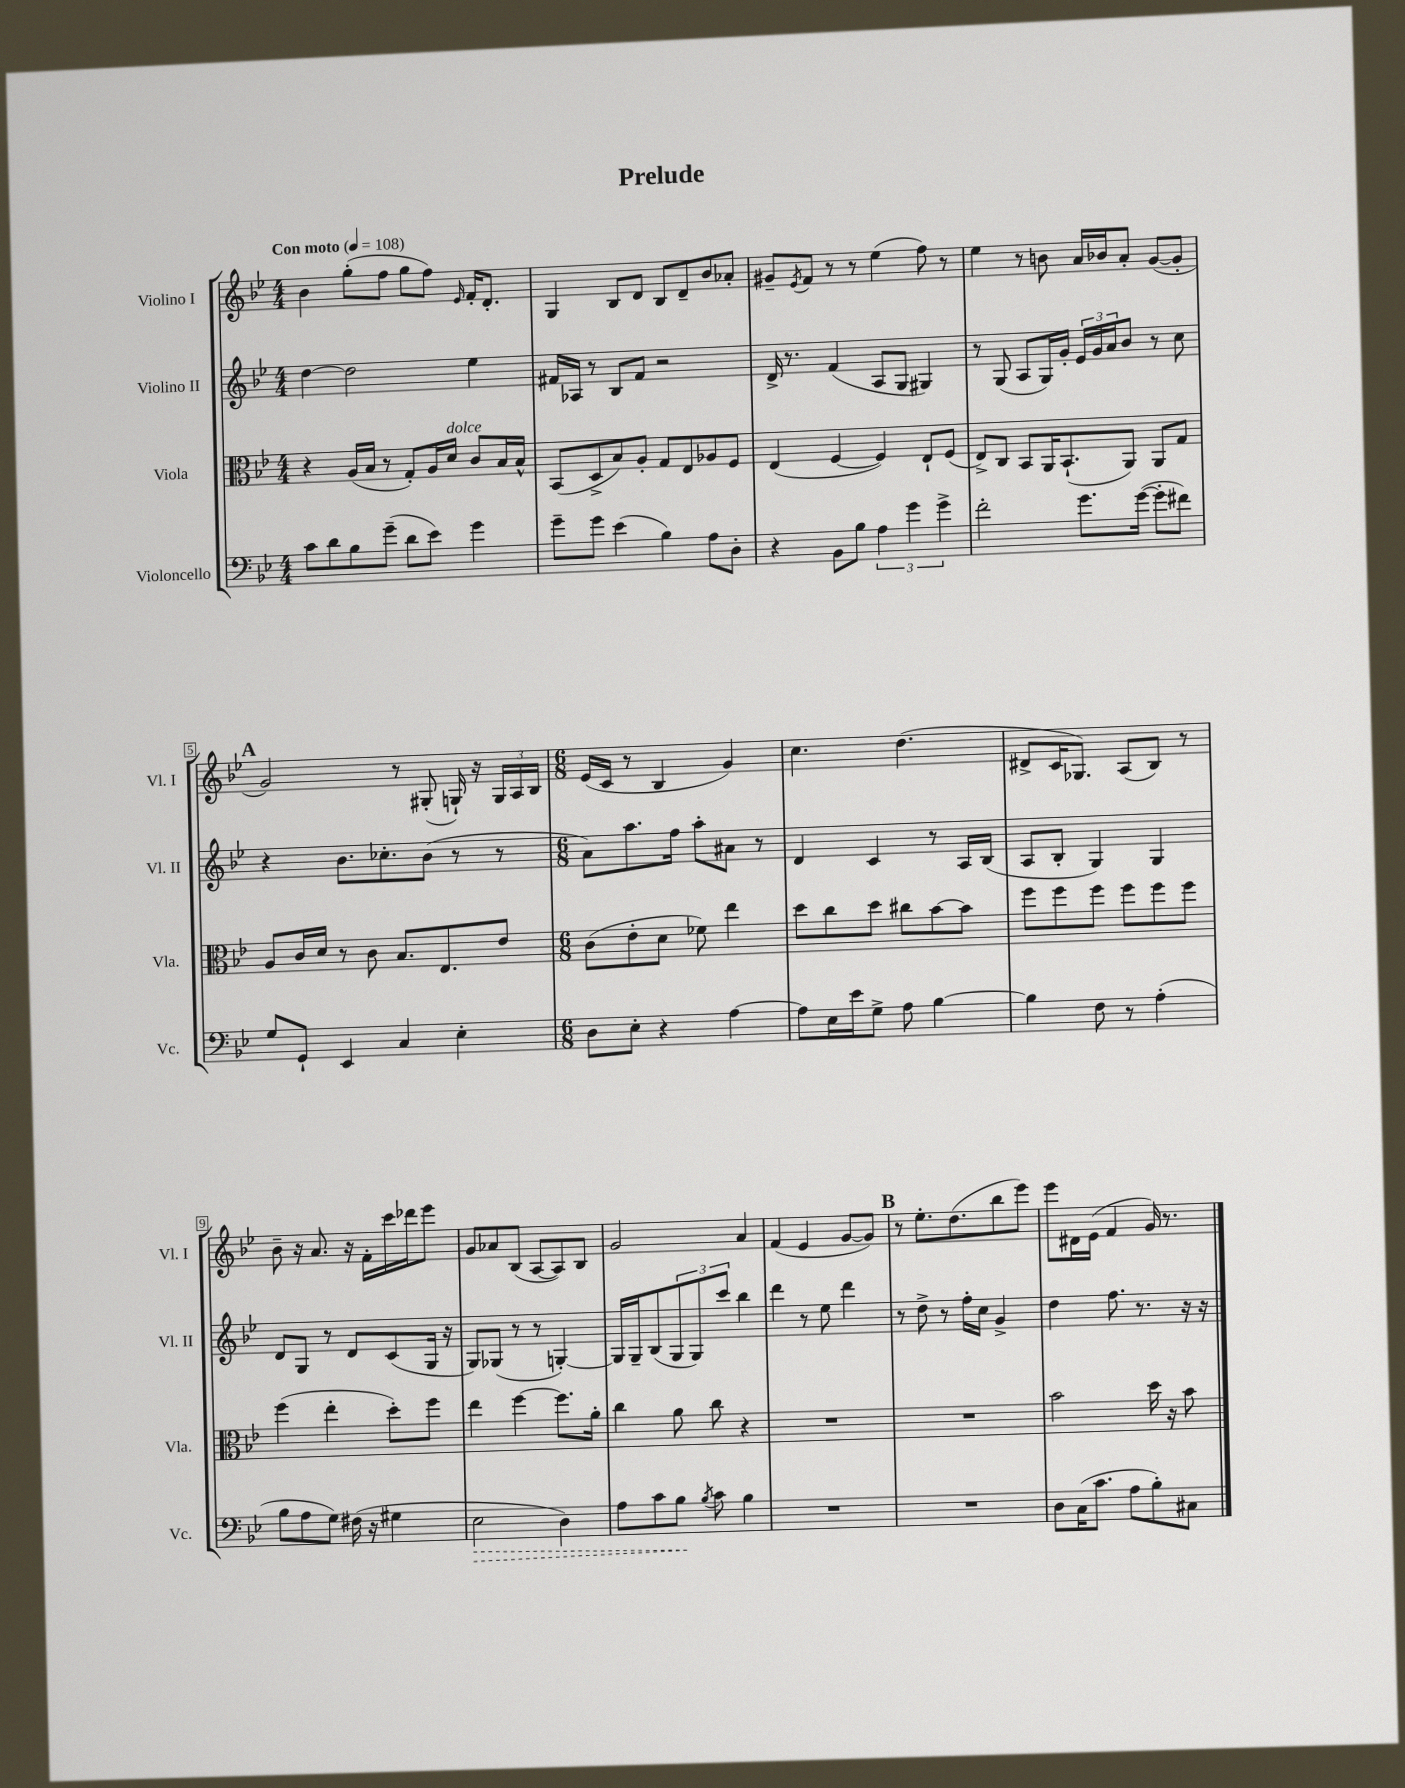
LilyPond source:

\header { title = "Prelude" }
<<
\new StaffGroup <<
\new Staff = "s0" \with { instrumentName = "Violino I" shortInstrumentName = "Vl. I" } {
    \clef treble \key bes \major \numericTimeSignature \time 4/4 \tempo "Con moto" 4 = 108
    bes'4 g''8-.( f''8 g''8 f''8) \grace { ees'16 } f'16-. d'8.-. |
    g4 bes8 d'8 bes8 d'8-- bes'8 aes'8-. |
    gis'8-- \acciaccatura { ees'8 } f'8 r8 r8 ees''4( f''8) r8 |
    ees''4 r8 b'8 a'16 bes'16 a'8-. g'8~( g'8-. |
    \mark \markup { \bold "A" } g'2) r8 gis8-.( g16-!) r16 \tuplet 3/2 { g16 a16 bes16 } |
    \numericTimeSignature \time 6/8 ees'16( c'16 r8 bes4 g'4) |
    c''4. d''4.( |
    dis'8-> c'16 ges8.) a8( bes8) r8 |
    bes'8-- r16 a'8. r16 f'16-. c'''16 des'''16 ees'''8 |
    g'8 aes'8 bes8( a8~ a8) bes8 |
    g'2 a'4 |
    f'4( ees'4 g'8~ g'8) |
    \mark \markup { \bold "B" } r8 ees''8.-. d''8.( bes''8 ees'''8) |
    ees'''8 dis'16 ees'16( f'4 g'16) r8. \bar "|." |
}
\new Staff = "s1" \with { instrumentName = "Violino II" shortInstrumentName = "Vl. II" } {
    \clef treble \key bes \major \numericTimeSignature \time 4/4
    d''4~ d''2 ees''4 |
    fis'16 aes16 r8 bes8 fis'8 r2 |
    d'16-> r8. f'4( a8 g8 gis4) |
    r8 g8( a8 g16) g'16-. \tuplet 3/2 { ees'16 g'16 a'16 } bes'8 r8 c''8 |
    \mark \markup { \bold "A" } r4 bes'8. ces''8.-. bes'8( r8 r8 |
    \numericTimeSignature \time 6/8 a'8) a''8. f''16 a''8-. ais'8 r8 |
    d'4 c'4 r8 a16 bes16( |
    a8 bes8-. g4) g4 |
    d'8 g8 r8 d'8 c'8( g16 r16 |
    g8) ges8( r8 r8 g4~-.) |
    g16 g16-- bes8( \tuplet 3/2 { g8 g8) c'''8 } bes''4 |
    d'''4 r8 ees''8 d'''4 |
    \mark \markup { \bold "B" } r8 d''8-> r8 f''16-. c''16 g'4-> |
    d''4 f''8. r8. r16 r16 \bar "|." |
}
\new Staff = "s2" \with { instrumentName = "Viola" shortInstrumentName = "Vla." } {
    \clef alto \key bes \major \numericTimeSignature \time 4/4
    r4 a16( bes16 r8 g8-.) a16 d'16^\markup { \italic "dolce" } c'8 bes16 bes16-^ |
    bes,8( d8-> bes8) a8-. g8 ees8 aes8 f8 |
    ees4( f4~ f4) ees8-! f8( |
    ees8->) c8 bes,8 a,16 bes,8.-!( a,8) a,8 g8 |
    \mark \markup { \bold "A" } a8 c'16 d'16 r8 c'8 bes8. ees8. ees'8 |
    \numericTimeSignature \time 6/8 c'8( ees'8-. d'8 fes'8) ees''4 |
    d''8 c''8 d''8 cis''8 bes'8~ bes'8 |
    f''8 f''8 f''8 f''8 f''8 f''8 |
    f''4( ees''4-. d''8-.) f''8 |
    ees''4 f''4~ f''8. a'16-. |
    c''4 a'8 c''8 r4 |
    R2. |
    \mark \markup { \bold "B" } R2. |
    bes'2 d''16 r16 bes'8 \bar "|." |
}
\new Staff = "s3" \with { instrumentName = "Violoncello" shortInstrumentName = "Vc." } {
    \clef bass \key bes \major \numericTimeSignature \time 4/4
    c'8 d'8 bes8 g'8--( d'8 ees'8) g'4 |
    g'8-- g'8 ees'4( bes4) a8 d8-. |
    r4 bes,8 bes8 \tuplet 3/2 { a4 g'4 g'4-> } |
    f'2-. g'8. g'16~( g'8-. fis'8) |
    \mark \markup { \bold "A" } g8 g,8-! ees,4 c4 ees4-. |
    \numericTimeSignature \time 6/8 d8 ees8-. r4 a4~ |
    a8 ees16 ees'16 g8-> a8 bes4~ |
    bes4 f8 r8 a4-.( |
    bes8 a8 g8) fis16( r16 gis4 |
    \once \override Hairpin.style = #'dashed-line ees2\> d4) |
    a8 c'8 bes8\! \acciaccatura { bes8 } c'8 bes4 |
    R2. |
    \mark \markup { \bold "B" } R2. |
    d8 c16( c'8. a8 bes8-.) cis8 \bar "|." |
}
>>
>>
\layout { \context { \Score \override BarNumber.stencil = #(make-stencil-boxer 0.1 0.3 ly:text-interface::print) } }
